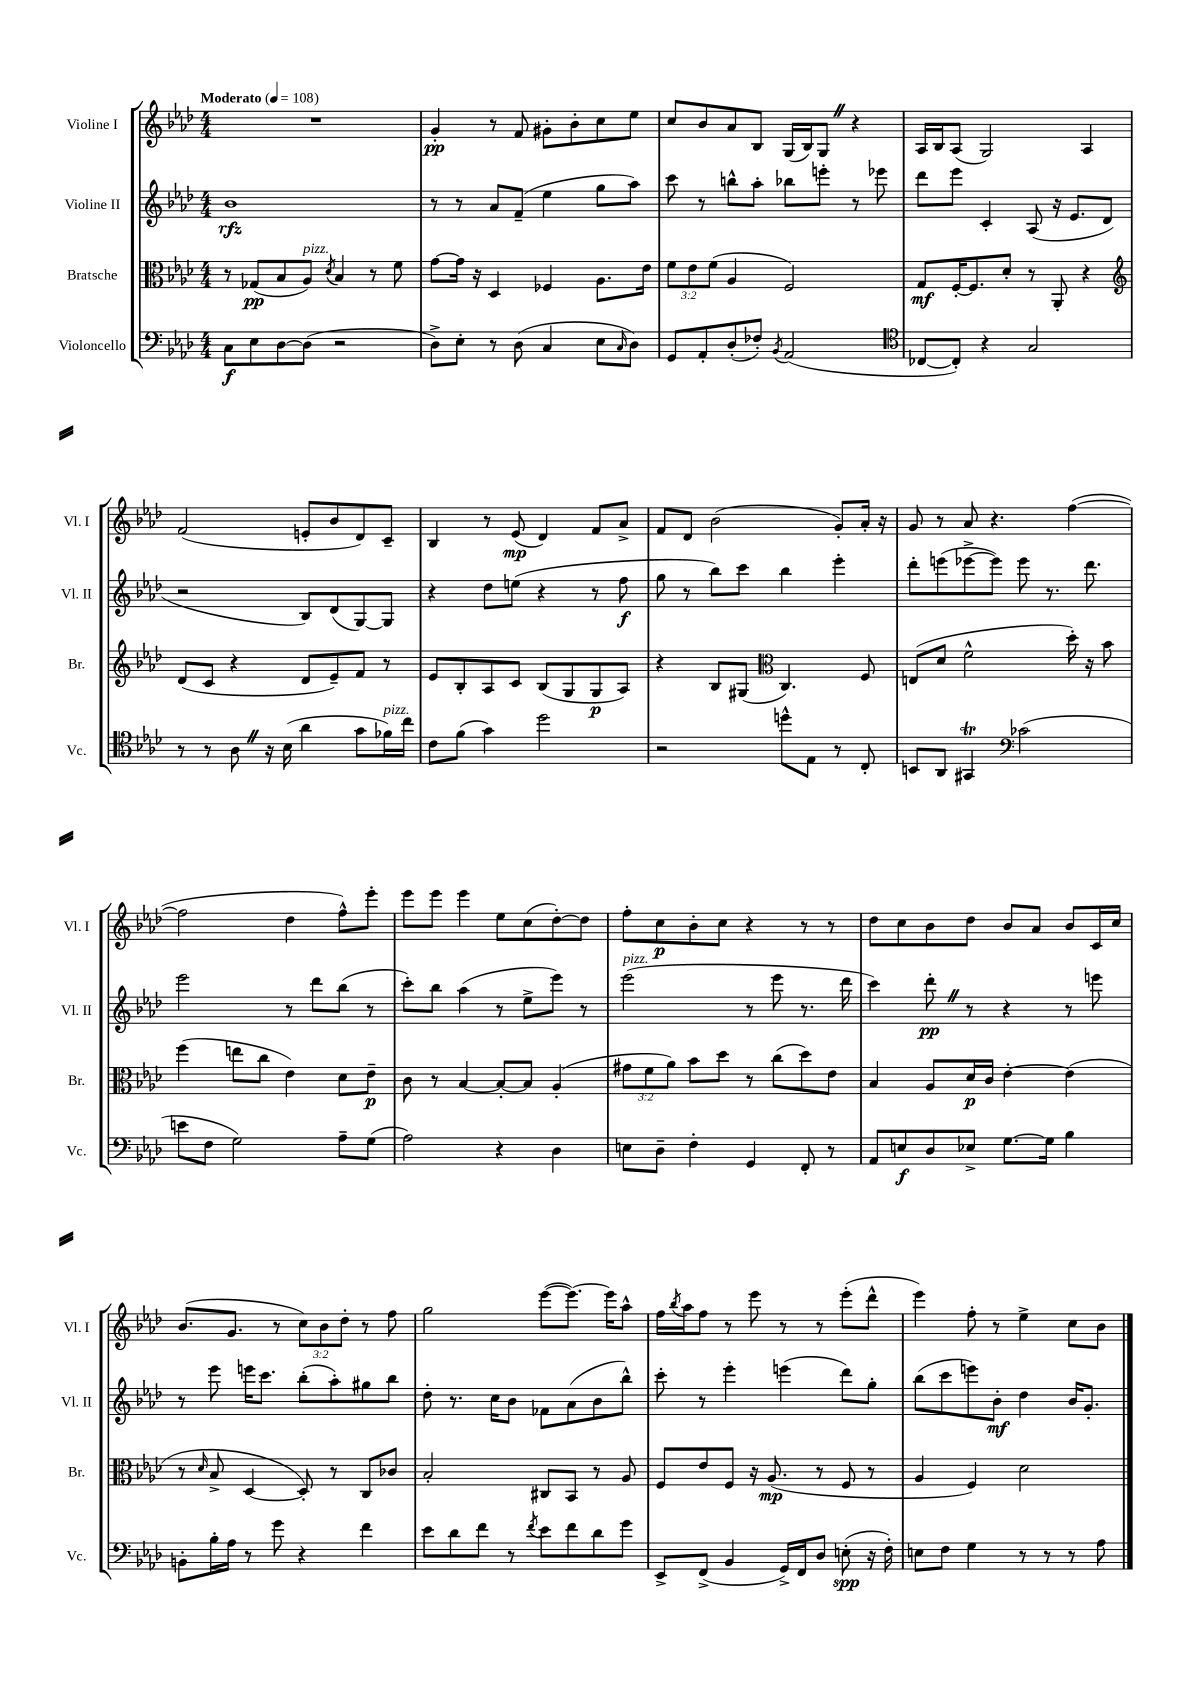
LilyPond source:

<<
\new StaffGroup <<
\new Staff = "s0" \with { instrumentName = "Violine I" shortInstrumentName = "Vl. I" } {
    \clef treble \key aes \major \numericTimeSignature \time 4/4 \override Staff.TupletNumber.text = #tuplet-number::calc-fraction-text \tempo "Moderato" 4 = 108
    R1 |
    g'4-.\pp r8 f'8 gis'8-. bes'8-. c''8 ees''8 |
    c''8 bes'8 aes'8 bes8 g16( bes16) g8 \once \override BreathingSign.text = \markup { \musicglyph "scripts.caesura.straight" } \breathe r4 |
    aes16 bes16 aes8( g2) aes4 |
    f'2( e'8-. bes'8 des'8) c'8-- |
    bes4 r8 ees'8\mp( des'4) f'8 aes'8-> |
    f'8 des'8 bes'2( g'8-.) aes'16-. r16 |
    g'8 r8 aes'8 r4. f''4~( |
    f''2 des''4 f''8-^) ees'''8-. |
    ees'''8 ees'''8 ees'''4 ees''8 c''8( des''8~-.) des''8 |
    f''8-. c''8\p bes'8-. c''8 r4 r8 r8 |
    des''8 c''8 bes'8 des''8 bes'8 aes'8 bes'8 c'16 c''16 |
    bes'8.( g'8. r8 \tuplet 3/2 { c''8) bes'8 des''8-. } r8 f''8 |
    g''2 ees'''8~( ees'''8.~) ees'''16 aes''8-^ |
    f''16 \acciaccatura { bes''8 } aes''16 f''8 r8 ees'''8 r8 r8 ees'''8-.( des'''8-^ |
    ees'''4) f''8-. r8 ees''4-> c''8 bes'8 \bar "|." |
}
\new Staff = "s1" \with { instrumentName = "Violine II" shortInstrumentName = "Vl. II" } {
    \clef treble \key aes \major \numericTimeSignature \time 4/4
    bes'1\rfz |
    r8 r8 aes'8 f'8--( ees''4 g''8 aes''8) |
    c'''8 r8 b''8-^ aes''8-. bes''8 e'''8-. r8 ees'''8 |
    des'''8 ees'''8 c'4-. aes8( r16 ees'8. des'8 |
    r2 bes8) des'8( g8~) g8 |
    r4 des''8 e''8( r4 r8 f''8\f |
    g''8 r8 bes''8) c'''8 bes''4 ees'''4-. |
    des'''8-. e'''8( ees'''8~-> ees'''8) ees'''8 r8. des'''8. |
    ees'''2 r8 des'''8 bes''8( r8 |
    c'''8-.) bes''8 aes''4( r8 ees''8-> ees'''8) r8 |
    ees'''2^\markup { \italic "pizz." }( r8 ees'''8 r8. des'''16 |
    c'''4) des'''8-.\pp \once \override BreathingSign.text = \markup { \musicglyph "scripts.caesura.straight" } \breathe r8 r4 r8 e'''8 |
    r8 ees'''8 e'''16 c'''8. bes''8-.( aes''8-.) gis''8 bes''8 |
    des''8-. r8. c''16 bes'8 fes'8 aes'8( bes'8 bes''8-^) |
    c'''8-. r8 ees'''4-. e'''4( des'''8) g''8-. |
    bes''8( c'''8 e'''8) bes'8-.\mf des''4 bes'16 g'8.-. \bar "|." |
}
\new Staff = "s2" \with { instrumentName = "Bratsche" shortInstrumentName = "Br." } {
    \clef alto \key aes \major \numericTimeSignature \time 4/4 \override Staff.TupletNumber.text = #tuplet-number::calc-fraction-text
    r8 ges8\pp( bes8 aes8^\markup { \italic "pizz." }) \acciaccatura { des'8 } bes4 r8 f'8 |
    g'8~ g'16 r16 des4 fes4 aes8. ees'16 |
    \tuplet 3/2 { f'8 ees'8 f'8( } aes4 f2) |
    g8\mf f16~-. f8. des'8-. r8 aes,8-. r4 |
    \clef treble des'8( c'8 r4 des'8 ees'8--) f'8 r8 |
    ees'8 bes8-. aes8 c'8 bes8( g8 g8\p aes8) |
    r4 bes8 gis8( \clef alto c4.) f8 |
    e8( des'8 f'2-^ des''16-.) r16 bes'8 |
    f''4( e''8 c''8 ees'4) des'8 ees'8--\p |
    c'8 r8 bes4~ bes8~-. bes8 aes4-.( |
    \tuplet 3/2 { gis'8 f'8 aes'8) } bes'8 des''8 r8 c''8( des''8) ees'8 |
    bes4 aes8 des'16\p c'16 ees'4~-. ees'4( |
    r8 \grace { des'16 } bes8-> des4~ des8-.) r8 c8 ces'8 |
    bes2-. cis8 bes,8 r8 aes8 |
    f8 ees'8 f8 r16 aes8.\mp( r8 f8 r8 |
    aes4 f4) des'2 \bar "|." |
}
\new Staff = "s3" \with { instrumentName = "Violoncello" shortInstrumentName = "Vc." } {
    \clef bass \key aes \major \numericTimeSignature \time 4/4
    c8\f ees8 des8~ des8( r2 |
    des8->) ees8-. r8 des8( c4 ees8 \grace { c16 } des8) |
    g,8 aes,8-. des8-.( fes8-.) \acciaccatura { bes,8 } aes,2( |
    \clef tenor ces8~ ces8-.) r4 g2 |
    r8 r8 aes8 \once \override BreathingSign.text = \markup { \musicglyph "scripts.caesura.straight" } \breathe r16 bes16( aes'4 g'8 fes'16^\markup { \italic "pizz." }) c''16 |
    c'8 f'8( g'4) des''2 |
    r2 d''8-^ ees8 r8 c8-. |
    b,8 aes,8 gis,4\trill \clef bass ces'2( |
    e'8 f8 g2) aes8-- g8( |
    aes2) r4 des4 |
    e8 des8-- f4-. g,4 f,8-. r8 |
    aes,8 e8\f des8 ees8-> g8.~ g16 bes4 |
    b,8-. bes16-. aes16 r8 g'8 r4 f'4 |
    ees'8 des'8 f'8 r8 \acciaccatura { f'8 } ees'8 f'8 des'8 g'8 |
    ees,8-> f,8->( bes,4 g,16->) f,16 des8 e8-.\spp( r16 f16-.) |
    e8 f8 g4 r8 r8 r8 aes8 \bar "|." |
}
>>
>>
\layout { \context { \Score \remove "Bar_number_engraver" } }
